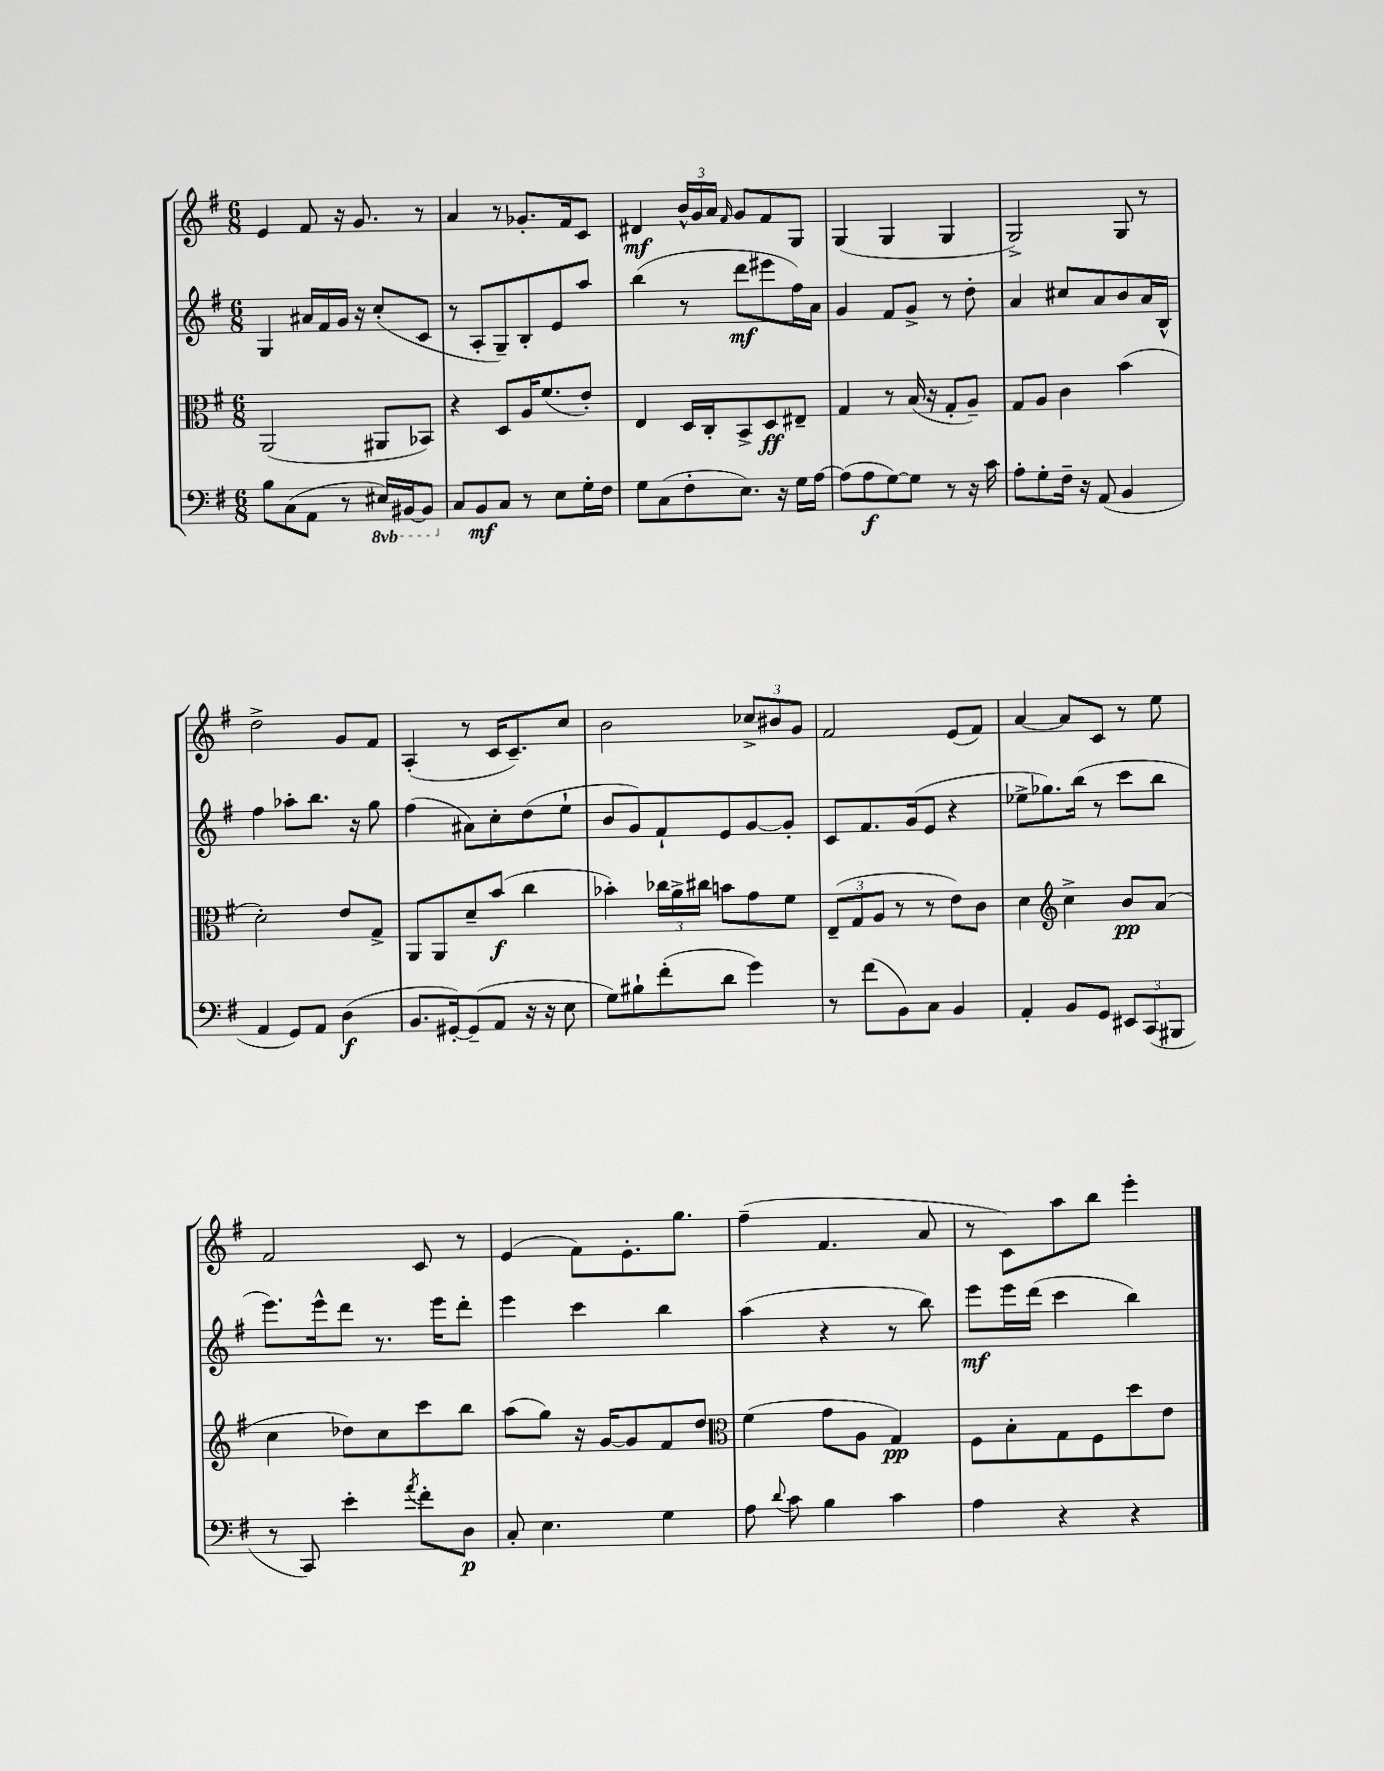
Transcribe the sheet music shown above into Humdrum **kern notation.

**kern	**dynam	**kern	**dynam	**kern	**dynam	**kern	**dynam
*part4	*part4	*part3	*part3	*part2	*part2	*part1	*part1
*staff4	*staff4	*staff3	*staff3	*staff2	*staff2	*staff1	*staff1
*clefF4	*	*clefC3	*	*clefG2	*	*clefG2	*
*k[f#]	*	*k[f#]	*	*k[f#]	*	*k[f#]	*
*M6/8	*	*M6/8	*	*M6/8	*	*M6/8	*
=124	=124	=124	=124	=124	=124	=124	=124
8B\L	.	(2AA/	.	4G/	.	4e/	.
(8C\	.	.	.	.	.	.	.
8AA\J	.	.	.	16a#X/LL	.	8f#/	.
.	.	.	.	16f#/	.	.	.
8r	.	.	.	16g/JJ	.	16r	.
.	.	.	.	16r	.	8.g/	.
*8ba	*	*	*	*	*	*	*
16EE#X/LL)	.	8AA#X/L	.	(8cc'/L	.	.	.
[16BBB#X/J	.	.	.	.	.	.	.
8BBB#/J]	.	8BB-X/J)	.	8c/J	.	8r	.
=125	=125	=125	=125	=125	=125	=125	=125
*X8ba	*	*	*	*	*	*	*
8C/L	.	4r	.	8r	.	4a/	.
8BB/	mf	.	.	8A'/L	.	.	.
8C/J	.	8D/L	.	8G~/)	.	8r	.
8r	.	16A/K	.	8B'/	.	8.g-X'/L	.
.	.	(8.f#/	.	.	.	.	.
8E\L	.	.	.	8e/	.	.	.
.	.	.	.	.	.	16f#/k	.
16G'\L	.	8e'/J)	.	8aa/J	.	8c/J	.
16F#\JJ	.	.	.	.	.	.	.
=126	=126	=126	=126	=126	=126	=126	=126
8G\L	.	4E/	.	(4bb\	.	4d#X/	mf
(8C\	.	.	.	.	.	.	.
8F#'\	.	16D/LL	.	8r	.	24b^^/LL	.
.	.	.	.	.	.	24g/	.
.	.	16C'/J	.	.	.	.	.
.	.	.	.	.	.	24a/JJ	.
.	.	.	.	.	.	16qqf#/	.
8.E\J)	.	8BB^/	.	8ddd\L	mf	8g/L	.
.	.	8D/	ff	8eee#X\	.	8f#/	.
16r	.	.	.	.	.	.	.
16G\LL	.	8E#X~/J	.	16ff#\L)	.	8G/J	.
[16A\JJ	.	.	.	16a\JJ	.	.	.
=127	=127	=127	=127	=127	=127	=127	=127
(8A\L]	.	4G/	.	4g/	.	(4G/	.
8A\	f	.	.	.	.	.	.
[8G\)	.	8r	.	8f#/L	.	4G/	.
8G\J]	.	(16B/	.	8g^/J	.	.	.
.	.	16r	.	.	.	.	.
8r	.	8G'/L	.	8r	.	4G/	.
16r	.	8A~/J)	.	8dd'\	.	.	.
16c\	.	.	.	.	.	.	.
=128	=128	=128	=128	=128	=128	=128	=128
8A'\L	.	8G/L	.	4a/	.	2G^/)	.
8G'\	.	8A/J	.	.	.	.	.
16F#~\Jk	.	4c\	.	8cc#X/L	.	.	.
16r	.	.	.	.	.	.	.
(8AA/	.	.	.	8a/	.	.	.
4BB/	.	(4b\	.	8b/	.	8G/	.
.	.	.	.	16a/L	.	8r	.
.	.	.	.	16B^^/JJ	.	.	.
!!LO:LB:g=z
=129	=129	=129	=129	=129	=129	=129	=129
4AA/	.	2d'\)	.	4ff#\	.	2dd^\	.
8GG/L)	.	.	.	8aa-X'\L	.	.	.
8AA/J	.	.	.	8.bb\J	.	.	.
(4D\	f	8e/L	.	.	.	8g/L	.
.	.	.	.	16r	.	.	.
.	.	8G^/J	.	8gg\	.	8f#/J	.
=130	=130	=130	=130	=130	=130	=130	=130
8.BB/L	.	8AA/L	.	(4ff#\	.	(4A'/	.
.	.	8AA/	.	.	.	.	.
[16GG#X'/k)	.	.	.	.	.	.	.
(8GG#~/]	.	8d~/	.	8a#X\L)	.	8r	.
8AA/J	.	(8b/J	f	8cc'\	.	16c/KL	.
.	.	.	.	.	.	8.c~/)	.
16r	.	4cc\	.	(8dd\	.	.	.
16r	.	.	.	.	.	.	.
8E\	.	.	.	8ee`\J	.	8cc/J	.
=131	=131	=131	=131	=131	=131	=131	=131
8G\L)	.	4b-X'\)	.	8b/L	.	2b\	.
8B#X`\	.	.	.	8g/)	.	.	.
(8f#'\	.	24cc-X\LL	.	8f#`/	.	.	.
.	.	24a^\	.	.	.	.	.
.	.	24cc#X\JJ	.	.	.	.	.
8d\J	.	8bn\L	.	8e/	.	.	.
4g\)	.	8g\	.	[8g/	.	12cc-X^/L	.
.	.	.	.	.	.	12b#X/	.
.	.	8f#\J	.	8g'/J]	.	.	.
.	.	.	.	.	.	12g/J	.
=132	=132	=132	=132	=132	=132	=132	=132
8r	.	(12E~/L	.	8c/L	.	2f#/	.
.	.	12G/	.	.	.	.	.
(8f#\L	.	.	.	8.f#/	.	.	.
.	.	12A/J	.	.	.	.	.
8BB\)	.	8r	.	.	.	.	.
.	.	.	.	(16g/k	.	.	.
8C\J	.	8r	.	8e/J	.	.	.
4BB/	.	8e\L)	.	4r	.	(8e/L	.
.	.	8c\J	.	.	.	8f#/J)	.
=133	=133	=133	=133	=133	=133	=133	=133
4AA'/	.	4d\	.	8ee-X^\L	.	[4a/	.
.	.	.	.	8.gg-X\)	.	.	.
*	*	*clefG2	*	*	*	*	*
8BB/L	.	4cc^\	.	.	.	8a/L]	.
.	.	.	.	(16bb\Jk	.	.	.
8GG/J	.	.	.	8r	.	8c/J	.
12EE#X/L	.	8b/L	pp	8ccc\L	.	8r	.
(12CC/	.	.	.	.	.	.	.
.	.	(8a/J	.	8bb\J	.	8ee\	.
12BBB#X/J	.	.	.	.	.	.	.
!!LO:LB:g=z
=134	=134	=134	=134	=134	=134	=134	=134
8r	.	4cc\	.	8.eee\L)	.	2f#/	.
8CC/)	.	.	.	.	.	.	.
.	.	.	.	16eee^^\k	.	.	.
4e'\	.	8dd-X\L)	.	8ddd\J	.	.	.
.	.	8cc\	.	8.r	.	.	.
8qa/	.	.	.	.	.	.	.
8f#'\L	.	8ccc\	.	.	.	8c/	.
.	.	.	.	16eee\KL	.	.	.
8D\J	p	8bb\J	.	8ddd'\J	.	8r	.
=135	=135	=135	=135	=135	=135	=135	=135
8C'/	.	(8aa\L	.	4eee\	.	(4e/	.
4.E\	.	8gg\J)	.	.	.	.	.
.	.	16r	.	4ccc\	.	8f#\L)	.
.	.	[16g/KL	.	.	.	.	.
.	.	8g/]	.	.	.	8.e'\	.
4G\	.	8f#/	.	4bb\	.	.	.
.	.	.	.	.	.	8.gg\J	.
.	.	8dd/J	.	.	.	.	.
=136	=136	=136	=136	=136	=136	=136	=136
*	*	*clefC3	*	*	*	*	*
8A\	.	(4f#\	.	(4aa\	.	(4ff#~\	.
8qqd/	.	.	.	.	.	.	.
8c\	.	.	.	.	.	.	.
4B\	.	8g\L	.	4r	.	4.f#/	.
.	.	8A\J	.	.	.	.	.
4c\	.	4G/)	pp	8r	.	.	.
.	.	.	.	8bb\)	.	8a/	.
=137	=137	=137	=137	=137	=137	=137	=137
4A\	.	8F#\L	.	8eee\L	mf	8r	.
.	.	8B'\	.	16eee\L	.	8c\L)	.
.	.	.	.	(16ddd\JJ	.	.	.
4r	.	8G\	.	4ccc\	.	8aa\	.
.	.	8F#\	.	.	.	8bb\J	.
4r	.	8dd\	.	4bb\)	.	4eee'\	.
.	.	8e\J	.	.	.	.	.
==	==	==	==	==	==	==	==
*-	*-	*-	*-	*-	*-	*-	*-
